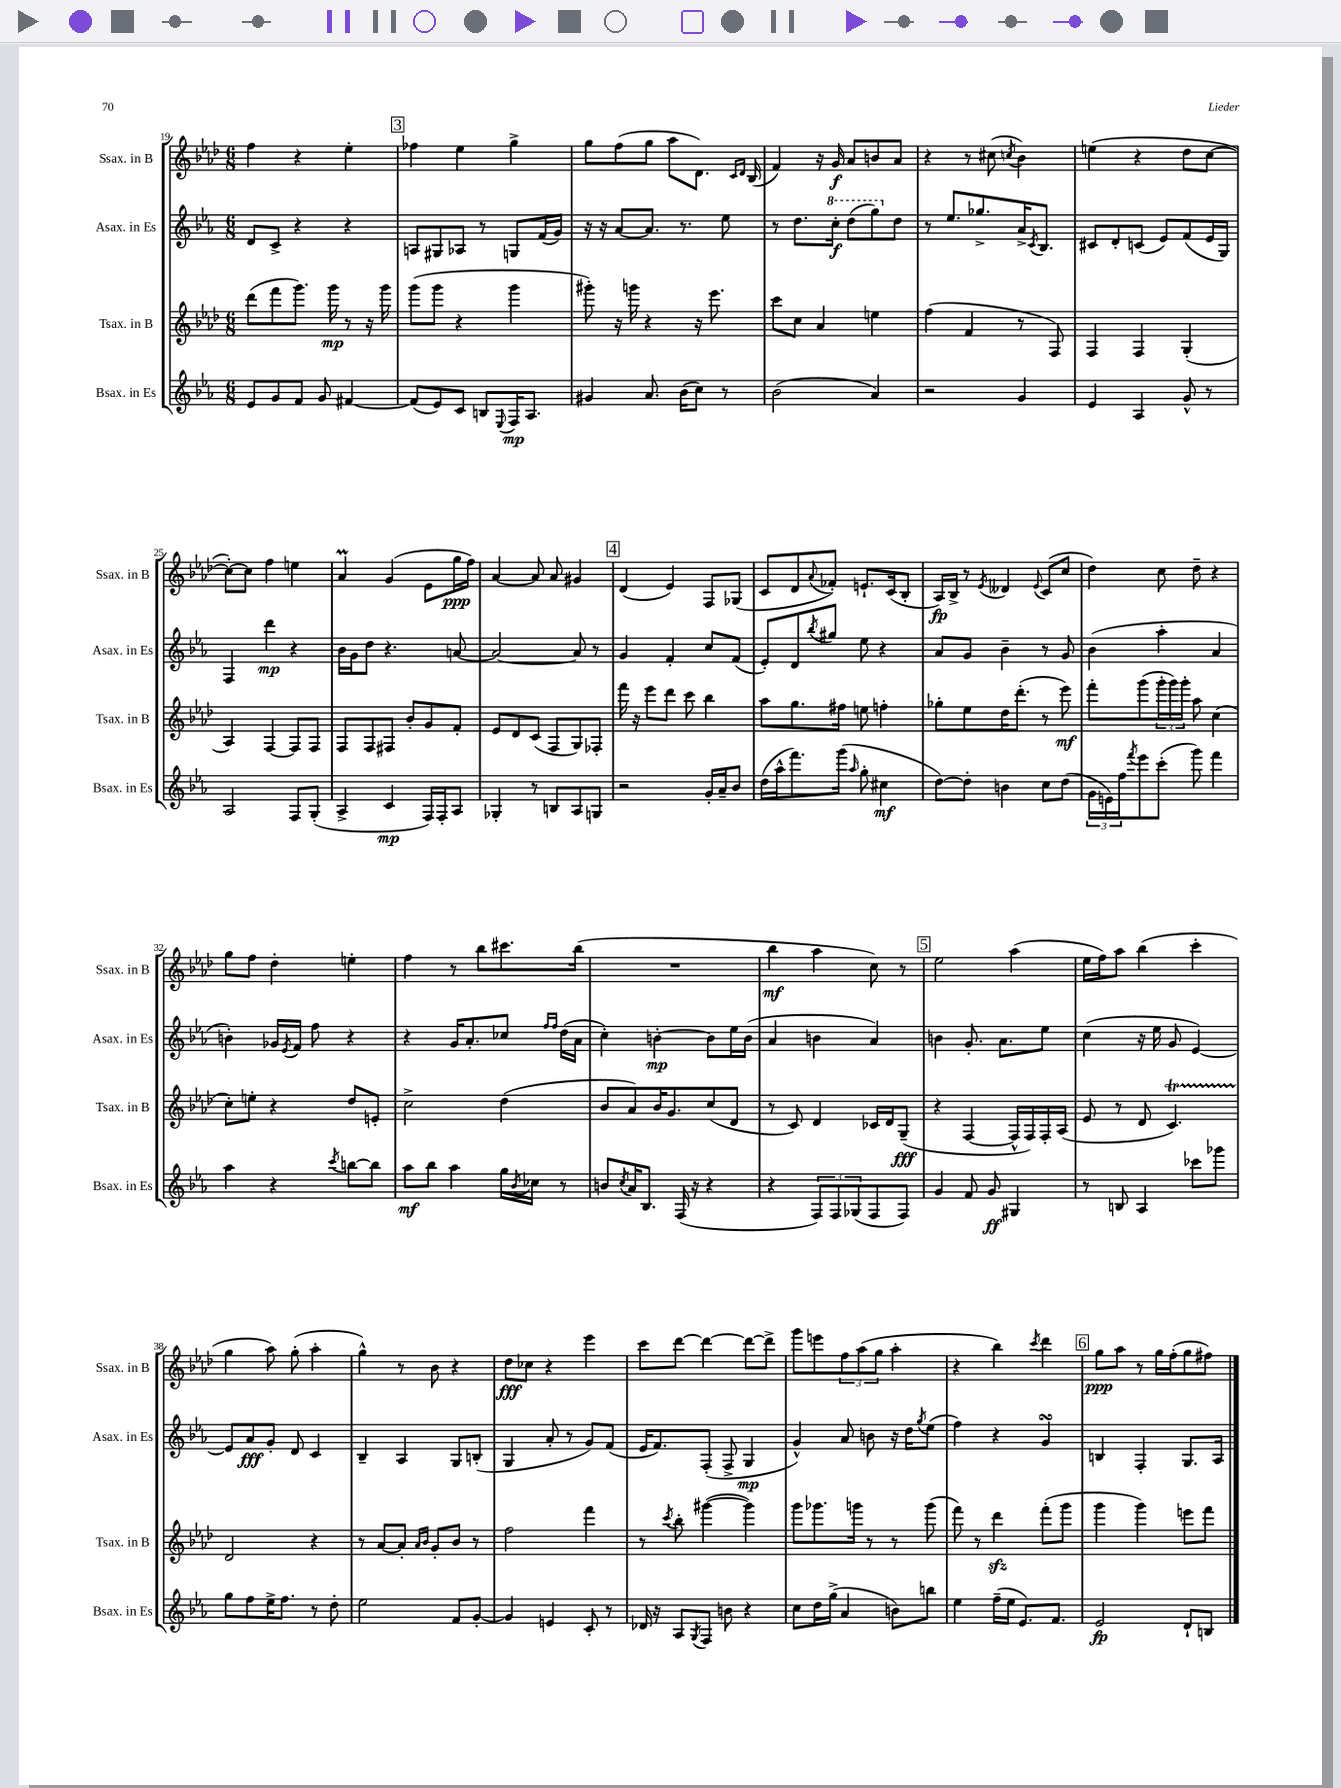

**kern	**dynam	**kern	**dynam	**kern	**dynam	**kern	**dynam
*part4	*part4	*part3	*part3	*part2	*part2	*part1	*part1
*staff4	*staff4	*staff3	*staff3	*staff2	*staff2	*staff1	*staff1
*I"Bsax. in Es	*	*I"Tsax. in B	*	*I"Asax. in Es	*	*I"Ssax. in B	*
*I'Bsax. in Es	*	*I'Tsax. in B	*	*I'Asax. in Es	*	*I'Ssax. in B	*
*clefG2	*	*clefG2	*	*clefG2	*	*clefG2	*
*k[b-e-a-]	*	*k[b-e-a-d-]	*	*k[b-e-a-]	*	*k[b-e-a-d-]	*
*M6/8	*	*M6/8	*	*M6/8	*	*M6/8	*
=19	=19	=19	=19	=19	=19	=19	=19
8e-/L	.	(8ddd-\L	.	8d/L	.	4ff\	.
8g/	.	8fff\	.	8c^/J	.	.	.
8f/J	.	8.ggg\J)	.	4r	.	4r	.
8g/	.	.	.	.	.	.	.
.	.	16ggg\	mp	.	.	.	.
[4f#X/	.	8r	.	4r	.	4ee-'\	.
.	.	16r	.	.	.	.	.
.	.	16ggg\	.	.	.	.	.
!!LO:REH:place=s1:t=3
=20	=20	=20	=20	=20	=20	=20	=20
(8f#/L]	.	(8ggg\L	.	8An/L	.	4ff-X\	.
8e-/)	.	8ggg\J	.	8G#X/	.	.	.
8c/J	.	4r	.	8A-X/J	.	4ee-\	.
8Bn/L	.	.	.	8r	.	.	.
8qqE-/	.	.	.	.	.	.	.
16F/K	mp	4ggg\	.	8Gn/L	.	4gg^\	.
8.A-/J	.	.	.	.	.	.	.
.	.	.	.	(16f/L	.	.	.
.	.	.	.	16g/JJ)	.	.	.
=21	=21	=21	=21	=21	=21	=21	=21
4g#X/	.	8ggg#X'\)	.	16r	.	8gg\L	.
.	.	.	.	16r	.	.	.
.	.	16r	.	[8a-/L	.	(8ff\	.
.	.	16gggn\	.	.	.	.	.
8.a-/	.	4r	.	8.a-/J]	.	8gg\J	.
.	.	.	.	.	.	8aa-\L	.
(16b-\KL	.	.	.	8.r	.	.	.
8cc\J)	.	16r	.	.	.	8.d-\J)	.
.	.	8.eee-\	.	.	.	.	.
8r	.	.	.	8ee-\	.	.	.
.	.	.	.	.	.	16qqc/LL	.
.	.	.	.	.	.	16qqd-/JJ	.
.	.	.	.	.	.	(16B-/	.
=22	=22	=22	=22	=22	=22	=22	=22
(2b-\	.	8ccc\L	.	8r	.	4f/)	.
.	.	8cc\J	.	8.dd\L	.	.	.
.	.	4a-/	.	.	.	16r	.
*	*	*	*	*8va	*	*	*
.	.	.	.	16ccc'\Jk	f	16g/	f
.	.	.	.	(8ddd\L	.	8a-/L	.
4a-/)	.	4een\	.	8ggg\)	.	8bn/	.
*	*	*	*	*X8va	*	*	*
.	.	.	.	8dd\J	.	8a-/J	.
=23	=23	=23	=23	=23	=23	=23	=23
2r	.	(4ff\	.	8r	.	4r	.
.	.	.	.	8.ee-/L	.	.	.
.	.	4f/	.	.	.	8r	.
.	.	.	.	8.gg-X^/	.	.	.
.	.	.	.	.	.	(8cc#X\	.
.	.	.	.	.	.	8qccn/	.
4g/	.	8r	.	16a-^/K	.	4b-\)	.
.	.	.	.	8qc/	.	.	.
.	.	.	.	8.B-/J	.	.	.
.	.	8F/)	.	.	.	.	.
=24	=24	=24	=24	=24	=24	=24	=24
4e-/	.	4F/	.	8c#X/L	.	(4een\	.
.	.	.	.	8d'/	.	.	.
4A-/	.	4F/	.	(8cn/J	.	4r	.
.	.	.	.	8e-/L)	.	.	.
8g^^/	.	(4G'/	.	(8f/	.	8dd-\L	.
8r	.	.	.	16e-/L	.	[8cc\J	.
.	.	.	.	16G/JJ)	.	.	.
!!LO:LB:g=z
=25	=25	=25	=25	=25	=25	=25	=25
2A-/	.	4A-/)	.	4F/	.	8cc'\L_)	.
.	.	.	.	.	.	8cc\J]	.
.	.	[4F/	.	4ddd\	mp	4ff\	.
8F/L	.	8F/L]	.	4r	.	4een\	.
(8G'/J	.	8F/J	.	.	.	.	.
=26	=26	=26	=26	=26	=26	=26	=26
4A-^/	.	8F/L	.	16b-\LL	.	4a-M/	.
.	.	.	.	16g\J	.	.	.
.	.	8F/	.	8dd\J	.	.	.
4c/	mp	8F#X/J	.	4.r	.	(4g/	.
.	.	8b-'/L	.	.	.	.	.
16F/LL)	.	8g/	.	.	.	8e-\L	.
16F'/J	.	.	.	.	.	.	.
8A-/J	.	8f'/J	.	[8an/	.	16gg\L	ppp
.	.	.	.	.	.	16ff\JJ)	.
=27	=27	=27	=27	=27	=27	=27	=27
4G-X'/	.	8e-/L	.	2a/_	.	[4a-/	.
.	.	8d-/	.	.	.	.	.
8r	.	(8c/J	.	.	.	8a-/]	.
8Bn/L	.	8F/L	.	.	.	8a-/	.
8A-/	.	8G/)	.	8a/]	.	4g#X/	.
8Gn/J	.	8F-X'/J	.	8r	.	.	.
!!LO:REH:place=s1:t=4
=28	=28	=28	=28	=28	=28	=28	=28
2r	.	16fff\	.	4g/	.	(4d-/	.
.	.	16r	.	.	.	.	.
.	.	8eee-\L	.	.	.	.	.
.	.	8ddd-\J	.	4f'/	.	4e-/)	.
.	.	8ccc\	.	.	.	.	.
16g'/LL	.	4bb-\	.	8cc/L	.	8F/L	.
16a-~/J	.	.	.	.	.	.	.
8b-/J	.	.	.	(8f/J	.	(8G-X/J	.
=29	=29	=29	=29	=29	=29	=29	=29
(16dd\LL	.	8aa-\L	.	8e-'/L)	.	8c/L	.
16aa-^^\J	.	.	.	.	.	.	.
8.fff\)	.	8.gg\	.	8d/	.	8d-/	.
.	.	.	.	8qbb-/	.	8qqa-/	.
.	.	.	.	8gg#X/J	.	8f-X'/J)	.
(16ggg\Jk	.	16ff#X\Jk	.	.	.	.	.
16qqaa-/	.	.	.	.	.	.	.
8gg'\	.	8een\	.	8ee-\	.	8.en`/L	.
4cc#X\	mf	4ffn'\	.	4r	.	.	.
.	.	.	.	.	.	(16c/k	.
.	.	.	.	.	.	8B-'/J	.
=30	=30	=30	=30	=30	=30	=30	=30
[8dd\L)	.	8gg-X'\L	.	8a-/L	.	16A-/LL)	fp
.	.	.	.	.	.	16B-^/JJ	.
8dd'\J]	.	8ee-\	.	8g/J	.	8r	.
.	.	.	.	.	.	8qe-/	.
4bn\	.	16dd-\K	.	4b-~\	.	4d--X/	.
.	.	(8.ddd-'\J	.	.	.	.	.
.	.	.	.	.	.	8qqe-/	.
8cc\L	.	8r	.	8r	.	(8c/L	.
(8dd\J	.	8eee-\)	mf	8g/	.	8cc/J	.
=31	=31	=31	=31	=31	=31	=31	=31
24g\LL	.	8fff'\L	.	(4b-\	.	4dd-\)	.
24en\)	.	.	.	.	.	.	.
24ff\J	.	.	.	.	.	.	.
8qfff/	.	.	.	.	.	.	.
8eee-\	.	(8ggg\	.	.	.	.	.
(8ccc'\J	.	24ggg'\L	.	4aa-'\	.	8cc\	.
.	.	24ggg\)	.	.	.	.	.
.	.	24ggg'\JJ	.	.	.	.	.
8ggg\)	.	8aa-\	.	.	.	8dd-~\	.
4fff\	.	(4cc\	.	4a-/	.	4r	.
!!LO:LB:g=z
=32	=32	=32	=32	=32	=32	=32	=32
4aa-\	.	8cc'\L)	.	4bn'\)	.	8gg\L	.
.	.	8een'\J	.	.	.	8ff\J	.
4r	.	4r	.	16g-X/LL	.	4dd-'\	.
.	.	.	.	8qe-/	.	.	.
.	.	.	.	16f/JJ	.	.	.
.	.	.	.	8ff\	.	.	.
8qccc/	.	.	.	.	.	.	.
[8bbn\L	.	8dd-/L	.	4r	.	4een'\	.
8bb\J]	.	8en'/J	.	.	.	.	.
=33	=33	=33	=33	=33	=33	=33	=33
8aa-\L	mf	2cc^\	.	4r	.	4ff\	.
8bb-\J	.	.	.	.	.	.	.
4aa-\	.	.	.	16g/KL	.	8r	.
.	.	.	.	8.a-'/	.	.	.
.	.	.	.	.	.	8bb-\L	.
16gg\LL	.	(4dd-\	.	8cc-X/J	.	8.ccc#X\	.
8qb-/	.	.	.	.	.	.	.
16cc-X\JJ	.	.	.	.	.	.	.
.	.	.	.	16qqff/LL	.	.	.
.	.	.	.	16qqff/JJ	.	.	.
8r	.	.	.	(16dd\LL	.	.	.
.	.	.	.	16a-\JJ	.	(16bb-\Jk	.
=34	=34	=34	=34	=34	=34	=34	=34
8bn/L	.	8b-/L	.	4cc'\)	.	2.r	.
8qcc/	.	.	.	.	.	.	.
16a-/K	.	8a-/)	.	.	.	.	.
8.B-/J	.	.	.	.	.	.	.
.	.	16b-/K	.	[4bn'\	mp	.	.
.	.	8.g/	.	.	.	.	.
(16F/	.	.	.	.	.	.	.
16r	.	.	.	.	.	.	.
4r	.	(8cc/	.	8b\L]	.	.	.
.	.	8d-/J	.	16ee-\L	.	.	.
.	.	.	.	(16b\JJ	.	.	.
=35	=35	=35	=35	=35	=35	=35	=35
4r	.	8r	.	4a-/	.	4bb-\	mf
.	.	8c/)	.	.	.	.	.
12F/L)	.	4d-/	.	4bn\	.	4aa-\	.
12F/	.	.	.	.	.	.	.
(12G-X/	.	.	.	.	.	.	.
8F/	.	16c-X/LL	.	4a-/)	.	8cc\)	.
.	.	16d-/J	.	.	.	.	.
8F/J)	.	(8G~/J	fff	.	.	8r	.
!!LO:REH:place=s1:t=5
=36	=36	=36	=36	=36	=36	=36	=36
4g/	.	4r	.	4bn\	.	2ee-\	.
8f/	.	[4F/	.	8.g'/	.	.	.
8g/	ff	.	.	.	.	.	.
.	.	.	.	8.a-\L	.	.	.
4G#X/	.	16F^^/LL]	.	.	.	(4aa-\	.
.	.	16F/)	.	.	.	.	.
.	.	16F'/	.	8ee-\J	.	.	.
.	.	(16A-/JJ	.	.	.	.	.
=37	=37	=37	=37	=37	=37	=37	=37
8r	.	8e-/	.	(4cc\	.	16ee-\LL	.
.	.	.	.	.	.	16ff\J)	.
8Bn/	.	8r	.	.	.	8aa-\J	.
4A-/	.	8d-/	.	16r	.	(4bb-\	.
.	.	.	.	16ee-\	.	.	.
.	.	4.ct/)	.	8g/	.	.	.
8ccc-X\L	.	.	.	[4e-/)	.	4ccc'\	.
8ggg-X\J	.	.	.	.	.	.	.
!!LO:LB:g=z
=38	=38	=38	=38	=38	=38	=38	=38
8gg\L	.	2d-/	.	8e-/L]	.	4gg\	.
8ff\	.	.	.	8a-/	fff	.	.
16ee-^\K	.	.	.	8g'/J	.	8aa-\)	.
8.ff\J	.	.	.	.	.	.	.
.	.	.	.	8d/	.	(8gg'\	.
8r	.	4r	.	4c/	.	4aa-'\	.
8dd'\	.	.	.	.	.	.	.
=39	=39	=39	=39	=39	=39	=39	=39
2ee-\	.	8r	.	4B-~/	.	4gg^^\)	.
.	.	[8a-/L	.	.	.	.	.
.	.	8a-'/J]	.	4A-/	.	8r	.
.	.	16qqa-/LL	.	.	.	.	.
.	.	16qqb-/JJ	.	.	.	.	.
.	.	8g'/L	.	.	.	8b-\	.
8f/L	.	8b-/J	.	8G/L	.	4r	.
[8g'/J	.	8r	.	(8Bn'/J	.	.	.
=40	=40	=40	=40	=40	=40	=40	=40
4g/]	.	2ff\	.	4G/	.	8dd-\L	fff
.	.	.	.	.	.	8cc-X\J	.
4en/	.	.	.	8a-'/	.	4r	.
.	.	.	.	8r	.	.	.
8c'/	.	4fff\	.	8g/L)	.	4eee-\	.
8r	.	.	.	(8f/J	.	.	.
=41	=41	=41	=41	=41	=41	=41	=41
16d-X/	.	8r	.	16e-/KL	.	8ccc\L	.
16r	.	.	.	8.f/)	.	.	.
.	.	8qccc/	.	.	.	.	.
8A-/L	.	8bb-'\	.	.	.	[8ddd-\J	.
8qG/	.	.	.	.	.	.	.
8F/J	.	([4ggg#X\	.	(8F'/J	.	4ddd-\_	.
8bn\	.	.	.	8F^/	.	.	.
4r	.	4ggg#\])	.	4G/	mp	8ddd-\L_	.
.	.	.	.	.	.	8ddd-^\J]	.
=42	=42	=42	=42	=42	=42	=42	=42
8cc\L	.	8ggg\L	.	4g^^/)	.	8ggg\L	.
16dd\L	.	8.ggg-X\	.	.	.	8eeen\	.
(16gg^\JJ	.	.	.	.	.	.	.
4a-/	.	.	.	8a-/	.	12ff\	.
.	.	16gggn\Jk	.	.	.	.	.
.	.	.	.	.	.	(12aa-\	.
.	.	8r	.	8bn\	.	.	.
.	.	.	.	.	.	12gg\J	.
8bn\L)	.	8r	.	16r	.	4aa-'\	.
.	.	.	.	16dd\KL	.	.	.
.	.	.	.	8qgg/	.	.	.
8bbn\J	.	(8ggg\	.	(8ee-\J	.	.	.
=43	=43	=43	=43	=43	=43	=43	=43
4ee-\	.	8fff\)	.	4ff\)	.	4r	.
.	.	8r	.	.	.	.	.
(16ff~\LL	.	4ddd-zz\	.	4r	.	4bb-\)	.
16ee-\JJ	.	.	.	.	.	.	.
8.e-/L)	.	.	.	.	.	.	.
.	.	.	.	.	.	8qccc/	.
.	.	(8fff'\L	.	4gsSsS/	.	4ddd-\	.
8.f/J	.	.	.	.	.	.	.
.	.	8ggg\J	.	.	.	.	.
!!LO:REH:place=s1:t=6
=44	=44	=44	=44	=44	=44	=44	=44
2e-/	fp	4ggg\	.	4Bn/	.	8gg\L	ppp
.	.	.	.	.	.	8aa-\J	.
.	.	4ggg\)	.	4F'/	.	8r	.
.	.	.	.	.	.	16gg\LL	.
.	.	.	.	.	.	(16ff'\J	.
8d`/L	.	8eeen\L	.	8.G/L	.	8gg\	.
8Bn/J	.	8fff\J	.	.	.	8ff#X\J)	.
.	.	.	.	16A-/Jk	.	.	.
==	==	==	==	==	==	==	==
*-	*-	*-	*-	*-	*-	*-	*-
